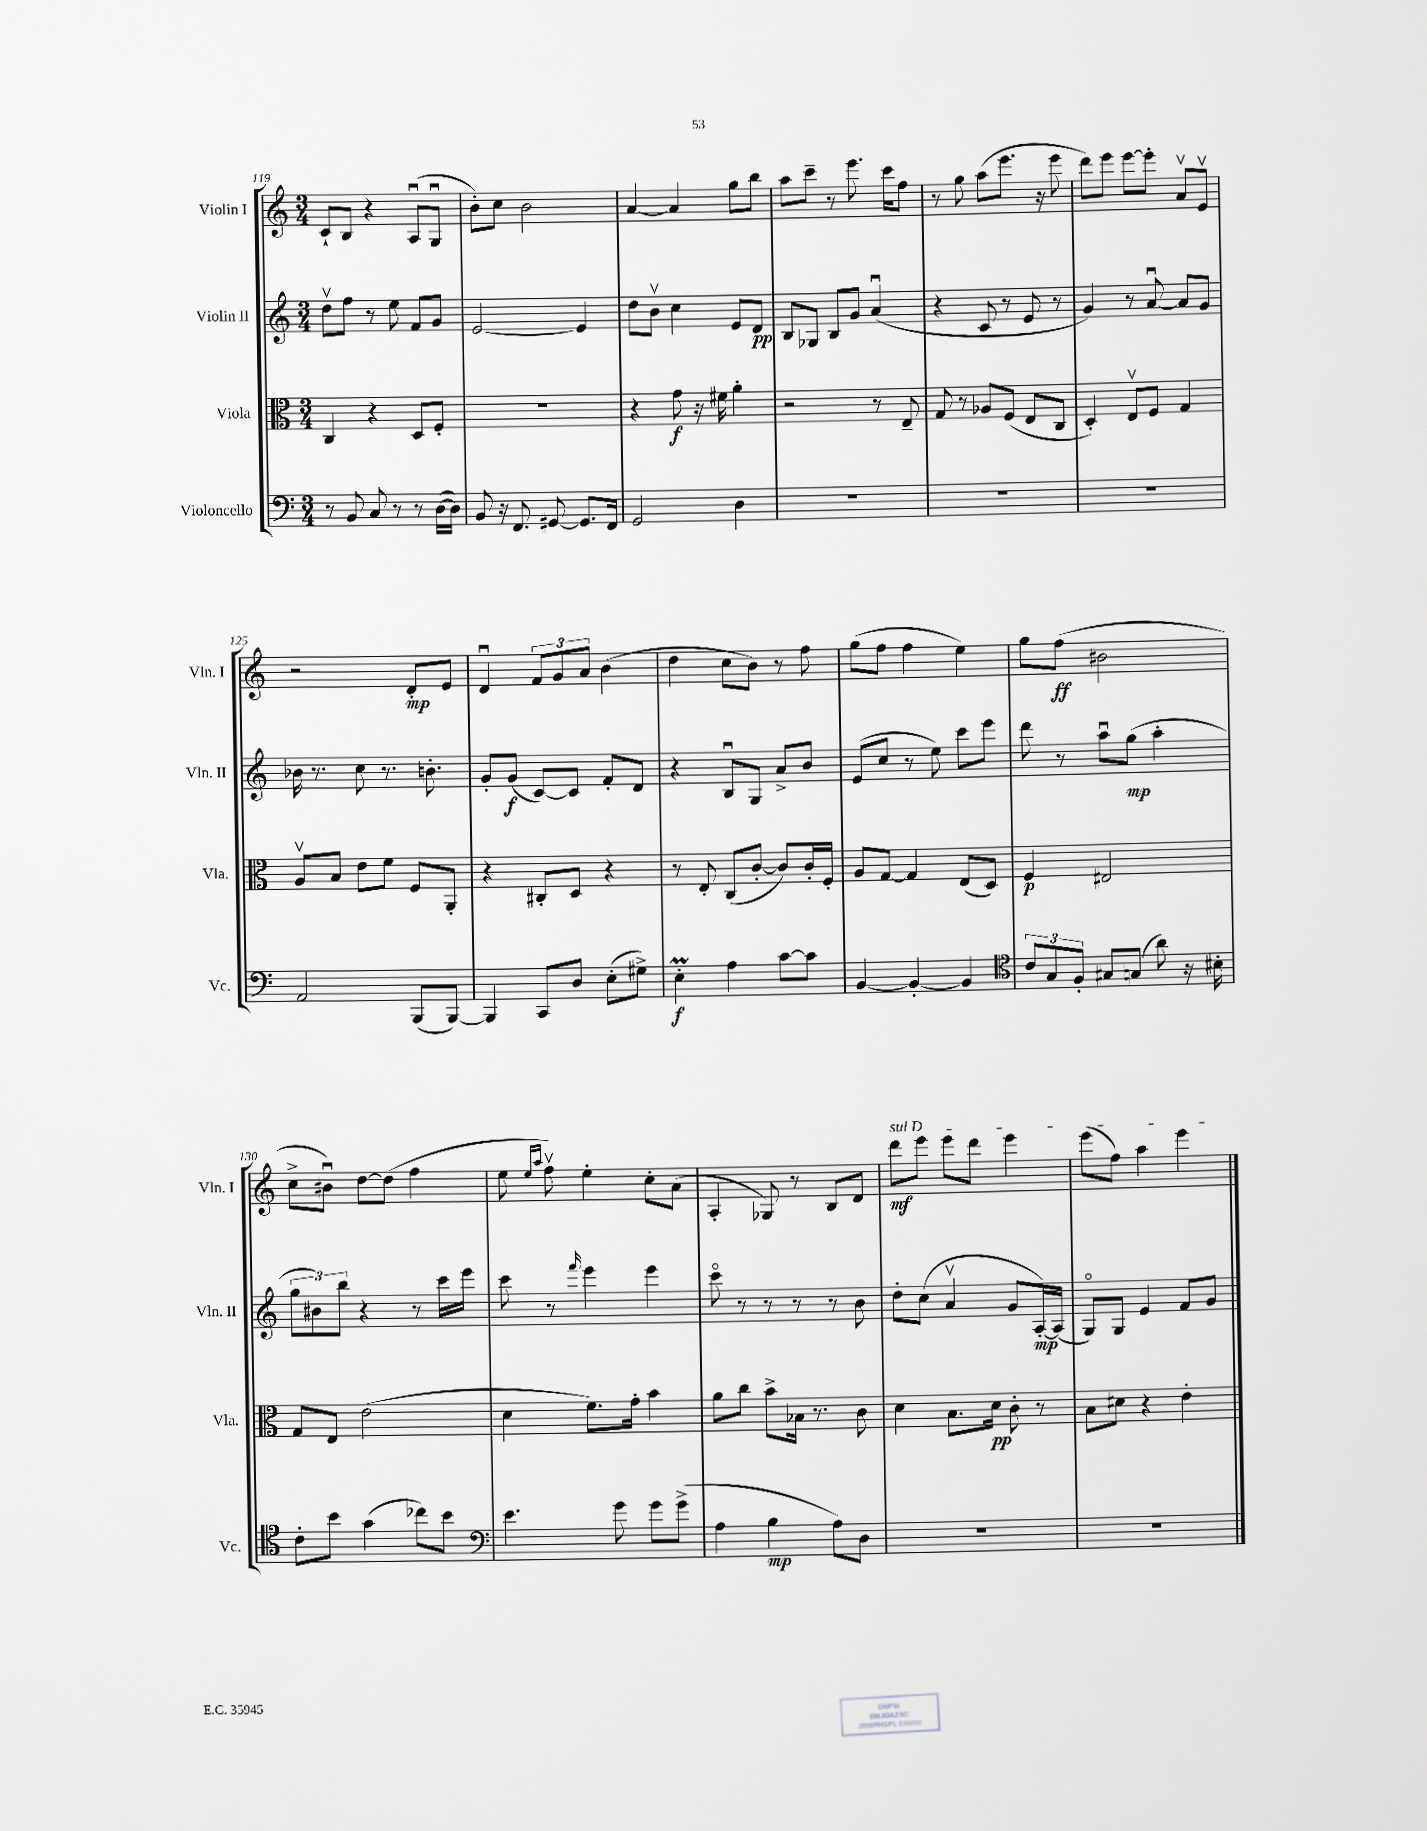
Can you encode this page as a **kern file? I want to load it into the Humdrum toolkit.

**kern	**dynam	**kern	**dynam	**kern	**dynam	**kern	**dynam
*part4	*part4	*part3	*part3	*part2	*part2	*part1	*part1
*staff4	*staff4	*staff3	*staff3	*staff2	*staff2	*staff1	*staff1
*I"Violoncello	*	*I"Viola	*	*I"Violin II	*	*I"Violin I	*
*I'Vc.	*	*I'Vla.	*	*I'Vln. II	*	*I'Vln. I	*
*clefF4	*	*clefC3	*	*clefG2	*	*clefG2	*
*k[]	*	*k[]	*	*k[]	*	*k[]	*
*M3/4	*	*M3/4	*	*M3/4	*	*M3/4	*
=119	=119	=119	=119	=119	=119	=119	=119
8r	.	4C/	.	8ddv\L	.	8c`/L	.
8BB/	.	.	.	8ff\J	.	8B/J	.
8C/	.	4r	.	8r	.	4r	.
8r	.	.	.	8ee\	.	.	.
8r	.	8D/L	.	8f/L	.	(8Au/L	.
([16D\LL	.	8F'/J	.	8g/J	.	8Gu/J	.
16D\JJ])	.	.	.	.	.	.	.
=120	=120	=120	=120	=120	=120	=120	=120
8BB/	.	2.r	.	[2e/	.	8b'\L)	.
16r	.	.	.	.	.	8cc\J	.
8.FF/	.	.	.	.	.	.	.
.	.	.	.	.	.	2b\	.
[8GG#X/	.	.	.	.	.	.	.
8.GG#/L]	.	.	.	4e/]	.	.	.
16FF/Jk	.	.	.	.	.	.	.
=121	=121	=121	=121	=121	=121	=121	=121
2GG/	.	4r	.	8dd\L	.	[4a/	.
.	.	.	.	8bv\J	.	.	.
.	.	8g\	f	4cc\	.	4a/]	.
.	.	16r	.	.	.	.	.
.	.	16f#X\	.	.	.	.	.
4D\	.	4a'\	.	8e/L	.	8gg\L	.
.	.	.	.	8d/J	pp	8bb\J	.
=122	=122	=122	=122	=122	=122	=122	=122
2.r	.	2r	.	8B/L	.	8aa\L	.
.	.	.	.	8G-X/J	.	8ccc~\J	.
.	.	.	.	8B/L	.	8r	.
.	.	.	.	8g/J	.	8.eee\	.
.	.	8r	.	(4au/	.	.	.
.	.	.	.	.	.	16ccc\KL	.
.	.	8E~/	.	.	.	8ff\J	.
=123	=123	=123	=123	=123	=123	=123	=123
2.r	.	8G/	.	4r	.	8r	.
.	.	8r	.	.	.	8gg\	.
.	.	8A-X/L	.	8c/	.	(8aa\L	.
.	.	(8F/J	.	8r	.	8.eee\J	.
.	.	8E/L	.	8e/	.	.	.
.	.	.	.	.	.	16r	.
.	.	8C/J	.	8r	.	8eee\	.
=124	=124	=124	=124	=124	=124	=124	=124
2.r	.	4D'/)	.	4g/)	.	8ddd\L)	.
.	.	.	.	.	.	8eee\J	.
.	.	8Ev/L	.	8r	.	[8eee\L	.
.	.	8F/J	.	[8au/	.	8eee'\J]	.
.	.	4G/	.	8a/L]	.	8av/L	.
.	.	.	.	8g/J	.	8ev/J	.
!!LO:LB:g=z
=125	=125	=125	=125	=125	=125	=125	=125
2AA/	.	8Av/L	.	16b-X\	.	2r	.
.	.	.	.	8.r	.	.	.
.	.	8B/J	.	.	.	.	.
.	.	8e\L	.	8cc\	.	.	.
.	.	8f\J	.	8.r	.	.	.
(8BBB/L	.	8F/L	.	.	.	8d'/L	mp
.	.	.	.	8.bn'\	.	.	.
[8BBB/J)	.	8AA'/J	.	.	.	8e/J	.
=126	=126	=126	=126	=126	=126	=126	=126
4BBB/]	.	4r	.	8g'/L	.	4du/	.
.	.	.	.	(8g/J	f	.	.
8CC/L	.	8C#X'/L	.	[8c/L)	.	12f/L	.
.	.	.	.	.	.	12g/	.
8D/J	.	8D/J	.	8c/J]	.	.	.
.	.	.	.	.	.	12a/J	.
(8E'\L	.	4r	.	8f'/L	.	(4b\	.
8G#X^\J)	.	.	.	8d/J	.	.	.
=127	=127	=127	=127	=127	=127	=127	=127
4Em'\	f	8r	.	4r	.	4dd\	.
.	.	8E'/	.	.	.	.	.
4A\	.	(8C/L	.	8Bu/L	.	8cc\L	.
.	.	[8c'/J	.	8G/J	.	8b\J)	.
[8c\L	.	8c/L])	.	8a^/L	.	8r	.
8c\J]	.	16c'/L	.	8b/J	.	8ff\	.
.	.	16F'/JJ	.	.	.	.	.
=128	=128	=128	=128	=128	=128	=128	=128
[4BB/	.	8A/L	.	(8e/L	.	(8gg\L	.
.	.	[8G/J	.	8cc/J	.	8ff\J	.
4BB'/_	.	4G/]	.	8r	.	4ff\	.
.	.	.	.	8ee\)	.	.	.
4BB/]	.	(8E/L	.	8ccc\L	.	4ee\)	.
.	.	8D/J)	.	8eee\J	.	.	.
=129	=129	=129	=129	=129	=129	=129	=129
*clefC4	*	*	*	*	*	*	*
12c/L	.	4F/	p	8ddd\	.	8gg\L	.
12G/	.	.	.	.	.	.	.
.	.	.	.	8r	.	(8ff\J	ff
12F'/J	.	.	.	.	.	.	.
8G#X/L	.	2E#X/	.	8aau\L	.	2b#X\	.
(8Gn/J	.	.	.	(8gg\J	mp	.	.
8a\)	.	.	.	4aa'\	.	.	.
16r	.	.	.	.	.	.	.
16B#X'\	.	.	.	.	.	.	.
!!LO:LB:g=z
=130	=130	=130	=130	=130	=130	=130	=130
8c'\L	.	8G/L	.	12gg\L	.	8cc^\L	.
.	.	.	.	12b#X\)	.	.	.
8b\J	.	8E/J	.	.	.	8b#Xu\J)	.
.	.	.	.	12bb\J	.	.	.
(4g\	.	(2e\	.	4r	.	[8dd\L	.
.	.	.	.	.	.	(8dd\J]	.
8cc-X\L)	.	.	.	8r	.	4ff\	.
8b\J	.	.	.	16ccc\LL	.	.	.
.	.	.	.	16eee\JJ	.	.	.
=131	=131	=131	=131	=131	=131	=131	=131
*clefF4	*	*	*	*	*	*	*
4.e\	.	4d\	.	8ccc\	.	8ee\	.
.	.	.	.	.	.	16qqee/LL	.
.	.	.	.	.	.	16qqaa/JJ	.
.	.	.	.	8r	.	8ffv\)	.
.	.	.	.	16qqfff/	.	.	.
.	.	8.f\L)	.	4eee\	.	4ee'\	.
8g\	.	.	.	.	.	.	.
.	.	16g'\Jk	.	.	.	.	.
8g\L	.	4b\	.	4eee\	.	8cc'\L	.
(8g^\J	.	.	.	.	.	(8a\J	.
=132	=132	=132	=132	=132	=132	=132	=132
4A\	.	8a\L	.	8ccc\	.	4A'/	.
.	.	8cc\J	.	8r	.	.	.
4B\	mp	8b^\L	.	8r	.	8G-X/)	.
.	.	16B-X\Jk	.	8r	.	8r	.
.	.	8.r	.	.	.	.	.
8A\L)	.	.	.	8r	.	8B/L	.
8D\J	.	8c\	.	8b\	.	8d/J	.
=133	=133	=133	=133	=133	=133	=133	=133
!	!	!	!	!	!	!LO:TX:a:i:t=sul D	!
2.r	.	4d\	.	8dd'\L	.	8ddd\L	mf
.	.	.	.	(8cc\J	.	8eee\J	.
.	.	8.B\L	.	4av/	.	8eee\L	.
.	.	.	.	.	.	8ddd\J	.
.	.	16d\Jk	pp	.	.	.	.
.	.	8c'\	.	8g/L	.	4eee\	.
.	.	8r	.	[16A'/L)	mp	.	.
.	.	.	.	(16A/JJ]	.	.	.
=134	=134	=134	=134	=134	=134	=134	=134
2.r	.	8B\L	.	8G/L)	.	(8eee\L	.
.	.	8d#X\J	.	8G/J	.	8ff\J)	.
.	.	4r	.	4e/	.	4aa\	.
.	.	4e'\	.	8f/L	.	4eee\	.
.	.	.	.	8g/J	.	.	.
==	==	==	==	==	==	==	==
*-	*-	*-	*-	*-	*-	*-	*-
